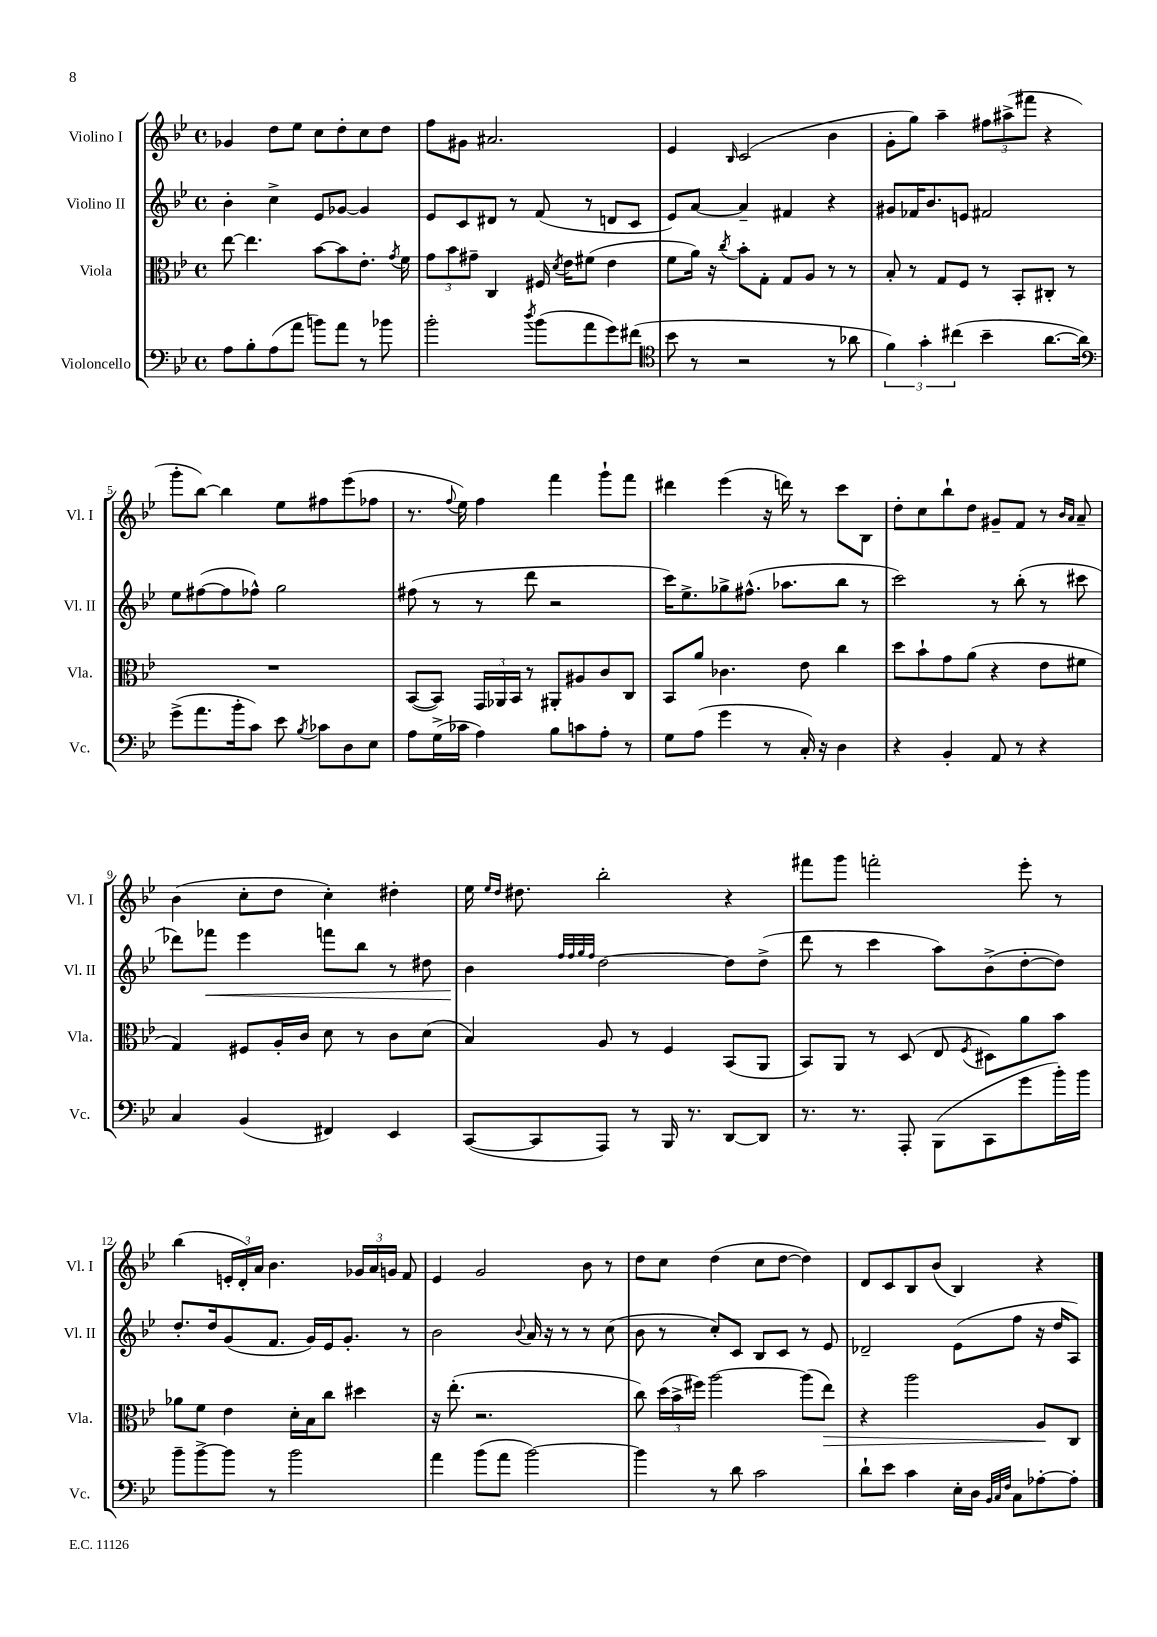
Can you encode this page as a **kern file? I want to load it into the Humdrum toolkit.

**kern	**kern	**kern	**kern
*staff4	*staff3	*staff2	*staff1
*clefF4	*clefC3	*clefG2	*clefG2
*k[b-e-]	*k[b-e-]	*k[b-e-]	*k[b-e-]
*M4/4	*M4/4	*M4/4	*M4/4
*met(c)	*met(c)	*met(c)	*met(c)
8A	[8ee-	4b-'	4g-
8B-'	4.ee-]	.	.
(8A	.	4cc^	8dd
8a	.	.	8ee-
8b)	[8b-	8e-	8cc
8a	8b-]	[8g-	8dd'
8r	8.e-'	4g-]	8cc
8b-	.	.	8dd
.	8qg	.	.
.	16f	.	.
=	=	=	=
2b-'	12g	8e-	8ff
.	12b-	.	.
.	.	8c	8g#
.	12g#~	.	.
.	4C	8d#	2.a#
.	.	8r	.
8qdd	.	.	.
(8b-	16F#	(8f	.
.	8qd	.	.
.	16e-	.	.
8a	(8f#	8r	.
8g)	4e-	8d	.
(8f#	.	8c	.
=	=	=	=
*clefC4	*	*	*
8b-	8f	8e-)	4e-
8r	16a)	[8a	.
.	16r	.	.
.	8qcc	.	16qqB-
2r	8b-'	4a~]	(2c
.	8G'	.	.
.	8G	4f#	.
.	8A	.	.
8r	8r	4r	4b-
8a-	8r	.	.
=	=	=	=
6f)	8B-'	8g#	8g'
.	8r	16f-	8gg)
6g'	.	.	.
.	.	8.b-	.
.	8G	.	4aa~
(6cc#	.	.	.
.	8F	8e	.
4b-~	8r	2f#	12ff#
.	.	.	(12aa#^
.	8BB-'	.	.
.	.	.	12fff#
[8.a	8C#'	.	4r
.	8r	.	.
16a])	.	.	.
=	=	=	=
*clefF4	*	*	*
(8g^	1r	8ee-	8ggg'
8.a	.	([8ff#	[8bb-)
.	.	8ff#]	4bb-]
16b-'	.	.	.
8c)	.	8ff-^^)	.
8e-	.	2gg	8ee-
8qB-	.	.	.
8c-	.	.	8ff#
8D	.	.	(8eee-
8E-	.	.	8ff-
=	=	=	=
8A	([8BB-	(8ff#	8.r
(16G^	8BB-])	8r	.
.	.	.	8qqff
16c-	.	.	16ee-)
4A)	24GG	8r	4ff
.	24AA-	.	.
.	24BB-	.	.
.	8r	8ddd	.
8B-	8AA#'	2r	4fff
8c	8A#	.	.
8A'	8c	.	8ggg`
8r	8C	.	8fff
=	=	=	=
8G	8BB-	16ccc)	4ddd#
.	.	8.ee-^	.
(8A	8a	.	.
4g	4.c-	8gg-^	(4eee-
.	.	(8.ff#^^	.
8r	.	.	16r
.	.	8.aa-	16ddd)
16C')	8e-	.	8r
16r	.	.	.
4D	4cc	8bb-	8ccc
.	.	8r	8B-
=	=	=	=
4r	8dd	2ccc)	8dd'
.	8b-`	.	8cc
4BB-'	8g	.	8bb-`
.	(8a	.	8dd
8AA	4r	8r	8g#~
8r	.	(8bb-'	8f
4r	8e-	8r	8r
.	.	.	16qqb-
.	.	.	16qqa
.	8f#	8ccc#	8a~
=	=	=	=
4C	4G)	8ddd-)	(4b-
.	.	8fff-	.
(4BB-	8F#	4eee-	8cc'
.	16A'	.	8dd
.	16c	.	.
4FF#)	8d	8fff	4cc')
.	8r	8bb-	.
4EE-	8c	8r	4dd#'
.	(8d	8dd#	.
=	=	=	=
([8CC	4B-)	4b-	16ee-
.	.	.	16qqee-
.	.	.	16qqdd
.	.	.	8.dd#
8CC]	.	.	.
.	.	32qqff	.
.	.	32qqff	.
.	.	32qqgg	.
.	.	32qqff	.
8AAA)	8A	[2dd	2bb-'
8r	8r	.	.
16BBB-	4F	.	.
8.r	.	.	.
[8DD	(8BB-	8dd]	4r
8DD]	8AA	(8dd^	.
=	=	=	=
8.r	8BB-)	8ddd	8fff#
.	8AA	8r	8ggg
8.r	.	.	.
.	8r	4ccc	2fff'
8AAA'	(8D	.	.
(8BBB-	8E-	8aa)	.
.	8qF	.	.
8CC	8D#)	(8b-^	.
8g	8a	[8dd'	8eee-'
16b-')	8b-	8dd])	8r
16b-	.	.	.
=	=	=	=
8b-~	8a-	8.dd'	(4bb-
[8b-^	8f	.	.
.	.	16dd	.
8b-]	4e-	(8g	24e'
.	.	.	24d')
.	.	.	24a
8r	.	8.f	4.b-
2b-	16d'	.	.
.	16B-	16g)	.
.	8cc	16e-	.
.	.	8.g'	.
.	4dd#	.	24g-
.	.	.	24a
.	.	.	24g
.	.	8r	8f
=	=	=	=
4a	16r	2b-	4e-
.	(8.ee-'	.	.
(8b-	2.r	.	2g
8a	.	.	.
.	.	8qqb-	.
[2b-)	.	16a	.
.	.	16r	.
.	.	8r	.
.	.	8r	8b-
.	.	(8cc	8r
=	=	=	=
4b-]	8cc)	8b-	8dd
.	(24dd	8r	8cc
.	24b-^	.	.
.	24ff#)	.	.
8r	[2aa	8cc')	(4dd
8d	.	8c	.
2c	.	8B-	8cc
.	.	8c	[8dd
.	(8aa]	8r	4dd])
.	8ee-)	8e-	.
=	=	=	=
8d`	4r	2d-~	8d
8e-	.	.	8c
4c	2aa	.	8B-
.	.	.	(8b-
16E-'	.	(8e-	4B-)
16D	.	.	.
32qqBB-	.	.	.
32qqC	.	.	.
32qqF	.	.	.
8C	.	8ff	.
[8A-'	8A	16r	4r
.	.	16dd	.
8A-']	8C	8A)	.
==	==	==	==
*-	*-	*-	*-
